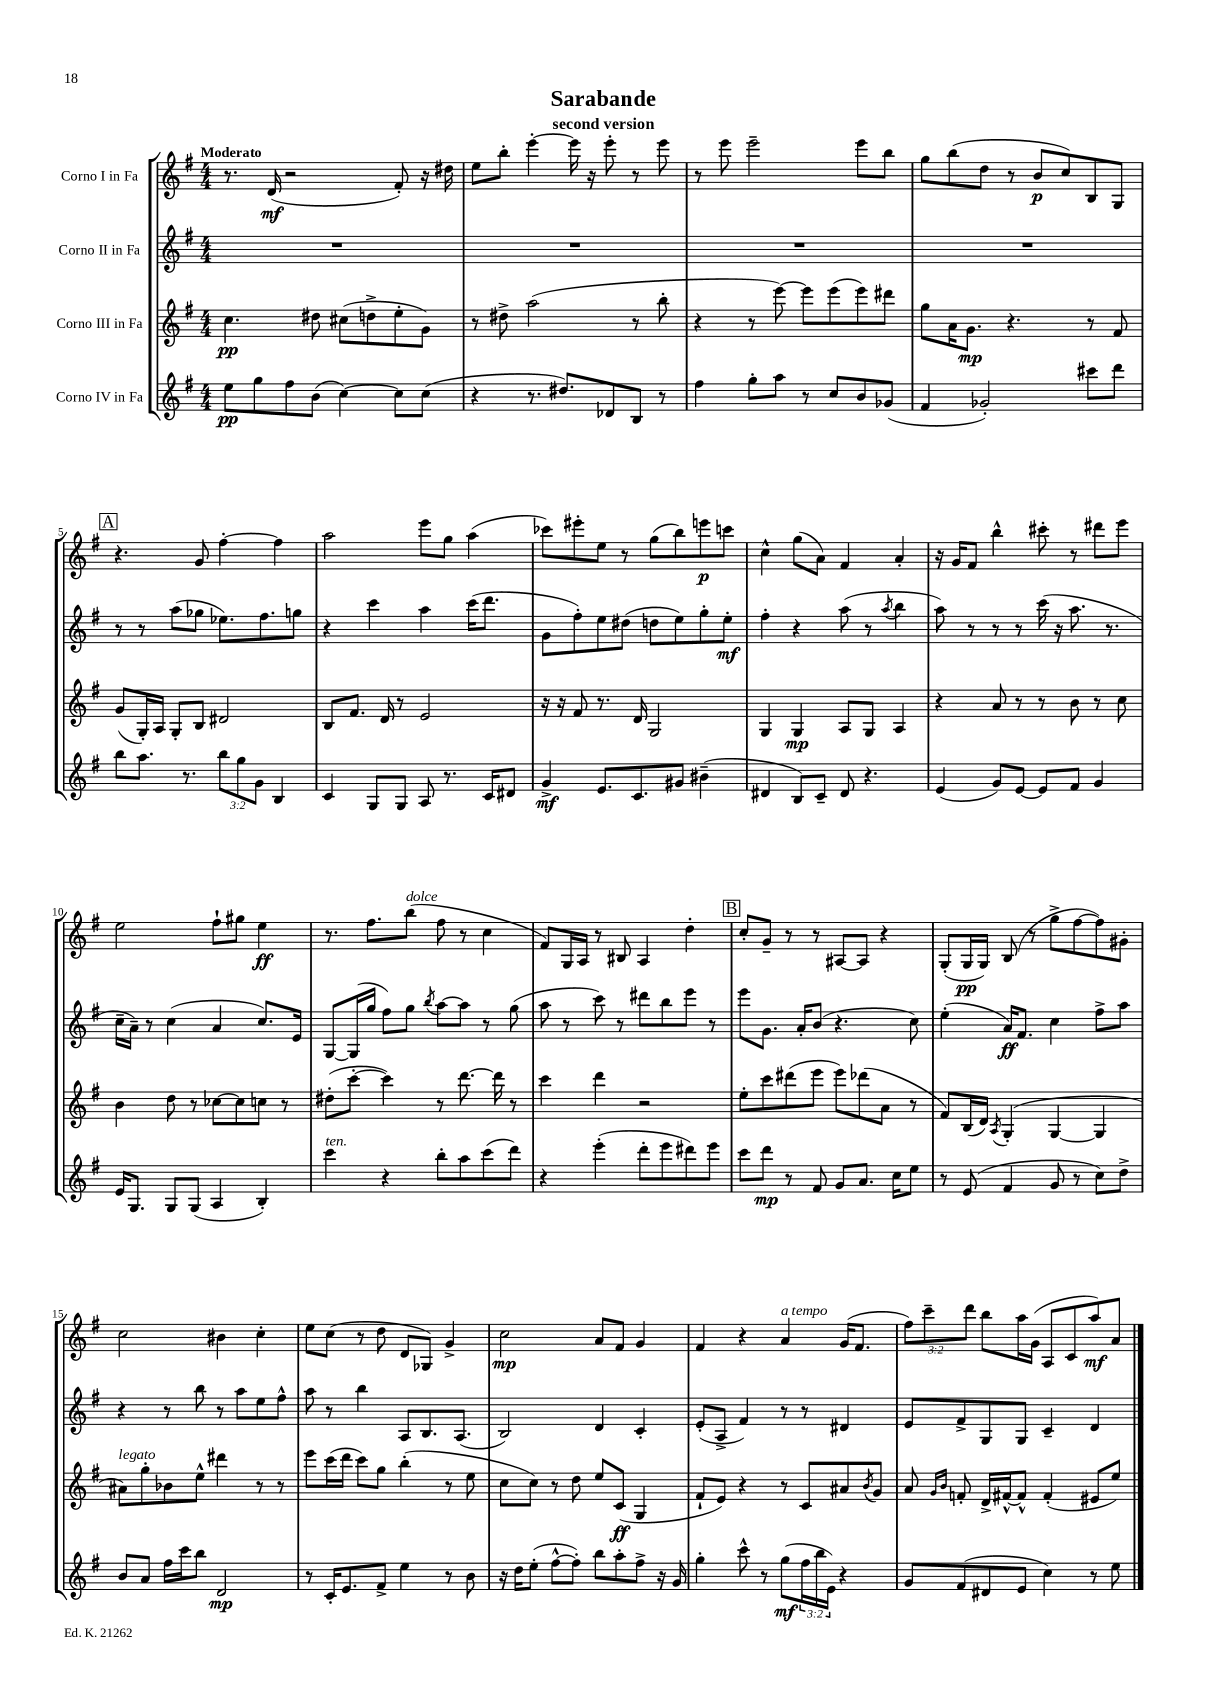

**kern	**kern	**kern	**kern
*staff4	*staff3	*staff2	*staff1
*clefG2	*clefG2	*clefG2	*clefG2
*k[f#]	*k[f#]	*k[f#]	*k[f#]
*M4/4	*M4/4	*M4/4	*M4/4
8ee	4.cc	1r	8.r
8gg	.	.	.
.	.	.	(16d
8ff#	.	.	2r
(8b	8dd#	.	.
[4cc)	(8cc#	.	.
.	8dd^	.	.
8cc]	8ee'	.	8f#')
(8cc	8g)	.	16r
.	.	.	16dd#
=	=	=	=
4r	8r	1r	8ee
.	8dd#^	.	8bb'
8.r	(2aa	.	[4eee'
8.dd#)	.	.	.
.	.	.	16eee]
.	.	.	16r
8d-	.	.	8eee'
8B	8r	.	8r
8r	8bb'	.	8eee
=	=	=	=
4ff#	4r	1r	8r
.	.	.	8eee
8gg'	8r	.	2eee~
8aa	[8eee)	.	.
8r	8eee]	.	.
8cc	(8eee	.	.
8b	8eee)	.	8eee
(8g-	8ddd#	.	8bb
=	=	=	=
4f#	8gg	1r	8gg
.	16a	.	(8bb
.	8.g	.	.
2g-')	.	.	8dd
.	4.r	.	8r
.	.	.	8b
.	.	.	8cc)
8ccc#	8r	.	8B
8ddd	8f#	.	8G
=	=	=	=
8bb	(8g	8r	4.r
8.aa	16G')	8r	.
.	16A	.	.
.	8G'	(8aa	.
8.r	.	.	.
.	8B	8gg-	8g
12bb	2d#	8.ee-)	[4ff#'
12gg	.	.	.
12g	.	.	.
.	.	8.ff#	.
4B	.	.	4ff#]
.	.	8gg	.
=	=	=	=
4c	8B	4r	2aa
.	8.f#	.	.
8G	.	4ccc	.
.	16d	.	.
8G	8r	.	.
8A	2e	4aa	8eee
8.r	.	.	8gg
.	.	(16ccc	(4aa
16c	.	8.ddd	.
8d#	.	.	.
=	=	=	=
4g^	16r	8g	8ccc-)
.	16r	.	.
.	8f#	8ff#')	8eee#'
8.e	8.r	8ee	8ee
.	.	(8dd#	8r
8.c	16d	.	.
.	2G	8dd	(8gg
8g#	.	8ee)	8bb)
(4b#~	.	8gg'	8eee
.	.	8ee'	8ccc
=	=	=	=
4d#	4G	4ff#'	4cc^^
8B)	4G	4r	(8gg
8c~	.	.	8a)
8d#	8A	(8aa	4f#
4.r	8G	8r	.
.	.	8qaa	.
.	4A	4bb	4a'
=	=	=	=
(4e	4r	8aa)	16r
.	.	.	16g
.	.	8r	8f#
8g)	8a	8r	4bb^^
[8e	8r	8r	.
8e]	8r	(16ccc	8ccc#'
.	.	16r	.
8f#	8b	8.aa	8r
4g	8r	.	8ddd#
.	.	8.r	.
.	8cc	.	8eee
=	=	=	=
16e	4b	16cc~	2ee
8.G	.	16a~)	.
.	.	8r	.
8G	8dd	(4cc	.
(8G	8r	.	.
4A	[8cc-	4a	8ff#`
.	8cc-]	.	8gg#
4B')	8cc	8.cc)	4ee
.	8r	.	.
.	.	16e	.
=	=	=	=
4ccc	(8dd#'	[8G	8.r
.	[8ccc'	(16G]	.
.	.	16gg	8.ff#
4r	4ccc])	8ff#)	.
.	.	8gg	(8bb
.	.	8qbb	.
8bb'	8r	[8aa	8ff#
8aa	[8.ddd	8aa]	8r
(8ccc	.	8r	4cc
.	16ddd]	.	.
8ddd)	8r	(8gg	.
=	=	=	=
4r	4ccc	8aa	8f#)
.	.	8r	16G
.	.	.	16A
(4eee'	4ddd	8ccc)	8r
.	.	8r	8B#
8ddd'	2r	8ddd#	4A
8eee	.	8bb	.
8ddd#)	.	8eee	4dd'
8eee	.	8r	.
=	=	=	=
8ccc	8ee'	8eee	8cc'
8ddd	8ccc	8.g	8g~
8r	(8ddd#	.	8r
.	.	16a'	.
8f#	8eee	(8b	8r
8g	8eee)	4.r	[8A#
8.a	(8ddd-	.	8A#]
.	8a	.	4r
16cc	.	.	.
8ee	8r	8cc)	.
=	=	=	=
8r	8f#)	(4ee'	(8G'
(8e	(16B	.	16G
.	16d)	.	16G)
.	8qA	.	.
4f#	(4G'	16a)	(8B
.	.	8.f#	.
.	.	.	8r
8g	[4G	4cc	8gg^
8r	.	.	[8ff#
8cc)	4G]	8ff#^	8ff#])
8dd^	.	8aa	8g#'
=	=	=	=
8b	8a#)	4r	2cc
8a	8gg'	.	.
16ff#	8b-	8r	.
16ccc	.	.	.
8bb	8ee^^	8bb	.
2d	4ddd#	8r	4b#
.	.	8aa	.
.	8r	8ee	4cc'
.	8r	8ff#^^	.
=	=	=	=
8r	8eee	8aa	8ee
16c'	(16ccc	8r	(8cc
8.e	16ddd	.	.
.	8ccc)	4bb	8r
8f#^	8gg	.	8dd
4ee	(4bb'	8A	8d
.	.	8.B	8G-)
8r	8r	.	4g^
.	.	(8.A	.
8b	8ee	.	.
=	=	=	=
16r	8cc	2B)	2cc
16dd	.	.	.
(8ee'	8cc)	.	.
[8ff#^^	8r	.	.
8ff#'])	8dd	.	.
8bb	8ee	4d	8a
8aa'	(8c	.	8f#
8ff#^	4G	4c'	4g
16r	.	.	.
16g	.	.	.
=	=	=	=
4gg'	8f#`	(8e'	4f#
.	8e)	8A^	.
8ccc^^	4r	4f#)	4r
8r	.	.	.
(8gg	8r	8r	4a
24ff#	8c	8r	.
24bb	.	.	.
24e)	.	.	.
4r	8a#	4d#	(16g
.	.	.	8.f#
.	8qb	.	.
.	8g	.	.
=	=	=	=
8g	8a	8e	12ff#)
.	.	.	12ccc~
.	16qqg	.	.
.	16qqb	.	.
(8f#	8f'	8f#^	.
.	.	.	12ddd
8d#	16d^	8G	8bb
.	[16f#^^	.	.
8e	8f#^^]	8G	16aa
.	.	.	(16g
4cc)	(4f#'	4c~	8A
.	.	.	8c
8r	8e#	4d	8aa)
8ee	8ee)	.	8a
==	==	==	==
*-	*-	*-	*-
